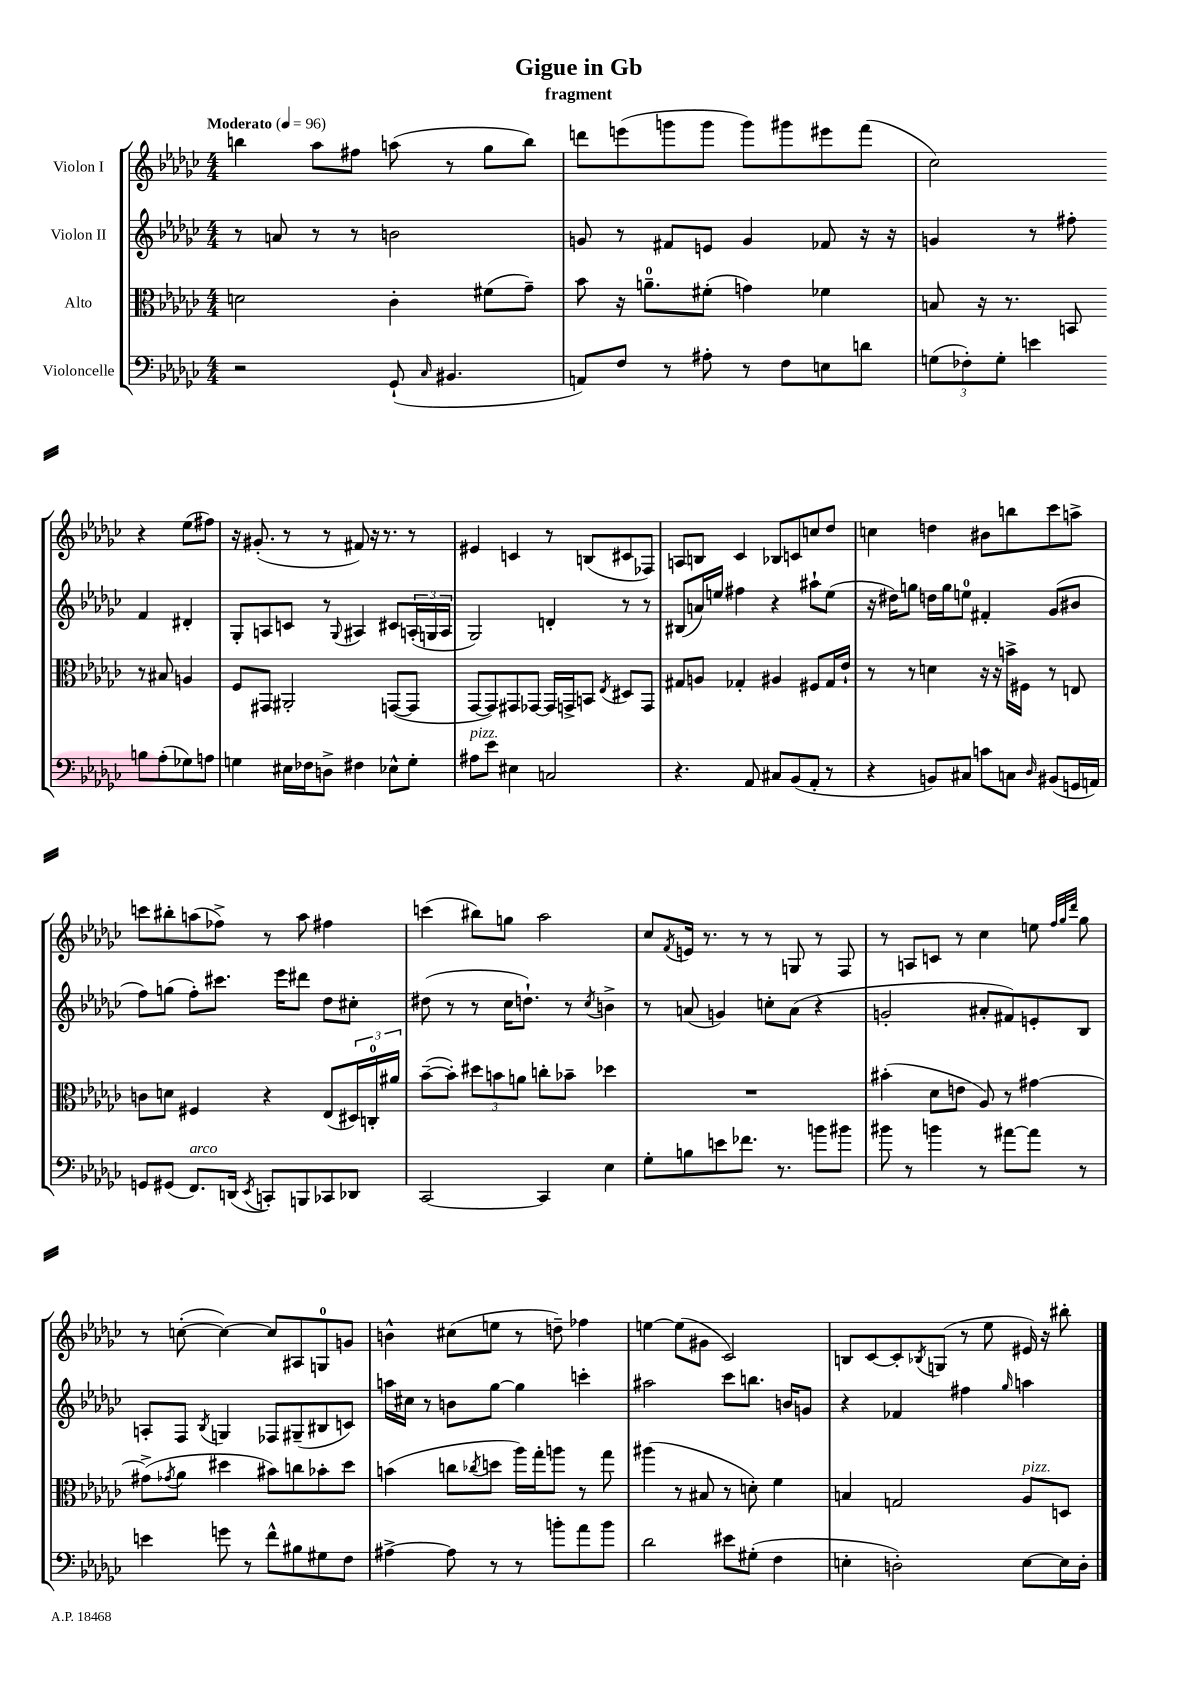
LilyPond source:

\header { title = "Gigue in Gb" subtitle = "fragment" }
<<
\new StaffGroup <<
\new Staff = "s0" \with { instrumentName = "Violon I" } {
    \clef treble \key ges \major \numericTimeSignature \time 4/4 \tempo "Moderato" 4 = 96
    b''4 aes''8 fis''8 a''8( r8 ges''8 b''8) |
    d'''8 e'''8( g'''8 g'''8 g'''8) gis'''8 eis'''8 f'''8( |
    ces''2) r4 ees''8( fis''8) |
    r16 gis'8.-.( r8 r8 fis'8) r16 r8. r8 |
    eis'4 c'4 r8 b8( cis'8 fes8) |
    a8 b8 ces'4 bes8 c'8 c''8 des''8 |
    c''4 d''4 bis'8 b''8 ces'''8 a''8-> |
    c'''8 bis''8-. a''8( fes''8->) r8 a''8 fis''4 |
    c'''4( bis''8) g''8 aes''2 |
    ces''8 \acciaccatura { f'8 } e'16 r8. r8 r8 g8 r8 f8 |
    r8 a8 c'8 r8 ces''4 e''8 \grace { f''32 ges''32 des'''32 } ges''8 |
    r8 c''8~-.( c''4~) c''8 ais8 g8-0 g'8 |
    b'4-^ cis''8( e''8 r8 d''8--) fes''4 |
    e''4~ e''8( gis'8 ces'2) |
    b8 ces'8~ ces'8-. \acciaccatura { bes8 } g8( r8 ees''8 eis'16) r16 bis''8-. \bar "|." |
}
\new Staff = "s1" \with { instrumentName = "Violon II" } {
    \clef treble \key ges \major \numericTimeSignature \time 4/4
    r8 a'8 r8 r8 b'2 |
    g'8 r8 fis'8 e'8 g'4 fes'8 r16 r16 |
    g'4 r8 fis''8-. f'4 dis'4-. |
    ges8-. a8 c'8 r8 \appoggiatura { ges8 } ais4 cis'8 \tuplet 3/2 { a16-.( g16 a16 } |
    ges2) d'4-. r8 r8 |
    bis8( a'16) e''16 fis''4 r4 ais''8-! e''8( |
    r16 dis''16) g''8 d''16 g''16 e''8-0 fis'4-. ges'8( bis'8 |
    f''8) g''8( f''8-.) cis'''8. ees'''16 dis'''8 des''8 cis''8-. |
    dis''8( r8 r8 ces''16 d''8.-!) r8 \acciaccatura { ces''8 } b'4-> |
    r8 a'8( g'4) c''8-. a'8( r4 |
    g'2-. ais'8-. fis'8) e'8-. bes8 |
    a8-. f8 \acciaccatura { bes8 } g4 fes8 gis8--( bis8 c'8) |
    a''16 cis''16 r8 b'8 ges''8~ ges''4 c'''4-. |
    ais''2 ces'''8 b''8. b'16 g'8 |
    r4 fes'4 fis''4 \grace { ges''16 } a''4 \bar "|." |
}
\new Staff = "s2" \with { instrumentName = "Alto" } {
    \clef alto \key ges \major \numericTimeSignature \time 4/4
    d'2 ces'4-. fis'8( ges'8--) |
    bes'8 r16 a'8.-0-- fis'8-.( g'4) fes'4 |
    b8 r16 r8. b,8 r8 bis8 a4 |
    f8 gis,8 ais,2-. g,8~( g,8 |
    ges,8~ ges,8) gis,8 ges,8~ ges,16 g,16-> b,8 \acciaccatura { ees8 } dis8 g,8 |
    gis8 a8 ges4-. ais4 fis8 ges16 ees'16-! |
    r8 r8 d'4 r16 r16 b'16-> fis16 r8 e8 |
    c'8 d'8 fis4 r4 ees8( \tuplet 3/2 { dis16) c16-0-. ais'16 } |
    bes'8~--( bes'8-.) \tuplet 3/2 { dis''8 b'8 a'8 } c''8-. bes'8-- des''4 |
    R1 |
    bis'4-.( des'8 e'8 aes8) r8 gis'4~ |
    gis'8->( \acciaccatura { ges'8 } aes'8 dis''4 bis'8) c''8 bes'8-. dis''8 |
    b'4( c''8 \acciaccatura { ces''8 } d''8 aes''16) ges''16-. a''8 r8 ges''8 |
    ais''4( r8 bis8 r8 d'8-.) f'4 |
    b4 g2 aes8^\markup { \italic "pizz." } d8 \bar "|." |
}
\new Staff = "s3" \with { instrumentName = "Violoncelle" } {
    \clef bass \key ges \major \numericTimeSignature \time 4/4
    r2 ges,8-!( \grace { ces16 } bis,4. |
    a,8) f8 r8 ais8-. r8 f8 e8 d'8 |
    \tuplet 3/2 { g8( fes8-.) g8-. } e'4 b8 aes8-.( ges8) a8 |
    g4 eis16 fes16 d8-> fis4 ees8-^ g8-. |
    ais8^\markup { \italic "pizz." } ees'8 eis4 c2 |
    r4. aes,8 cis8 bes,8( aes,8-. r8 |
    r4 b,8) cis8 c'8 c8 \grace { des16 } bis,8( g,16 a,16) |
    g,8 gis,8( f,8.^\markup { \italic "arco" }) d,16( \acciaccatura { ees,8 } c,8-.) b,,8 ces,8 des,8 |
    ces,2~ ces,4 ees4 |
    ges8-. b8 e'8 fes'8. r8. b'8 bis'8 |
    bis'8 r8 b'4 r8 ais'8~ ais'8 r8 |
    e'4 g'8 r8 f'8-^ bis8 gis8 f8 |
    ais4~-> ais8 r8 r8 b'8-. aes'8 b'8 |
    des'2 eis'8 gis8-.( f4 |
    e4-. d2-.) e8~ e16 d16-. \bar "|." |
}
>>
>>
\layout { \context { \Score \remove "Bar_number_engraver" } }
